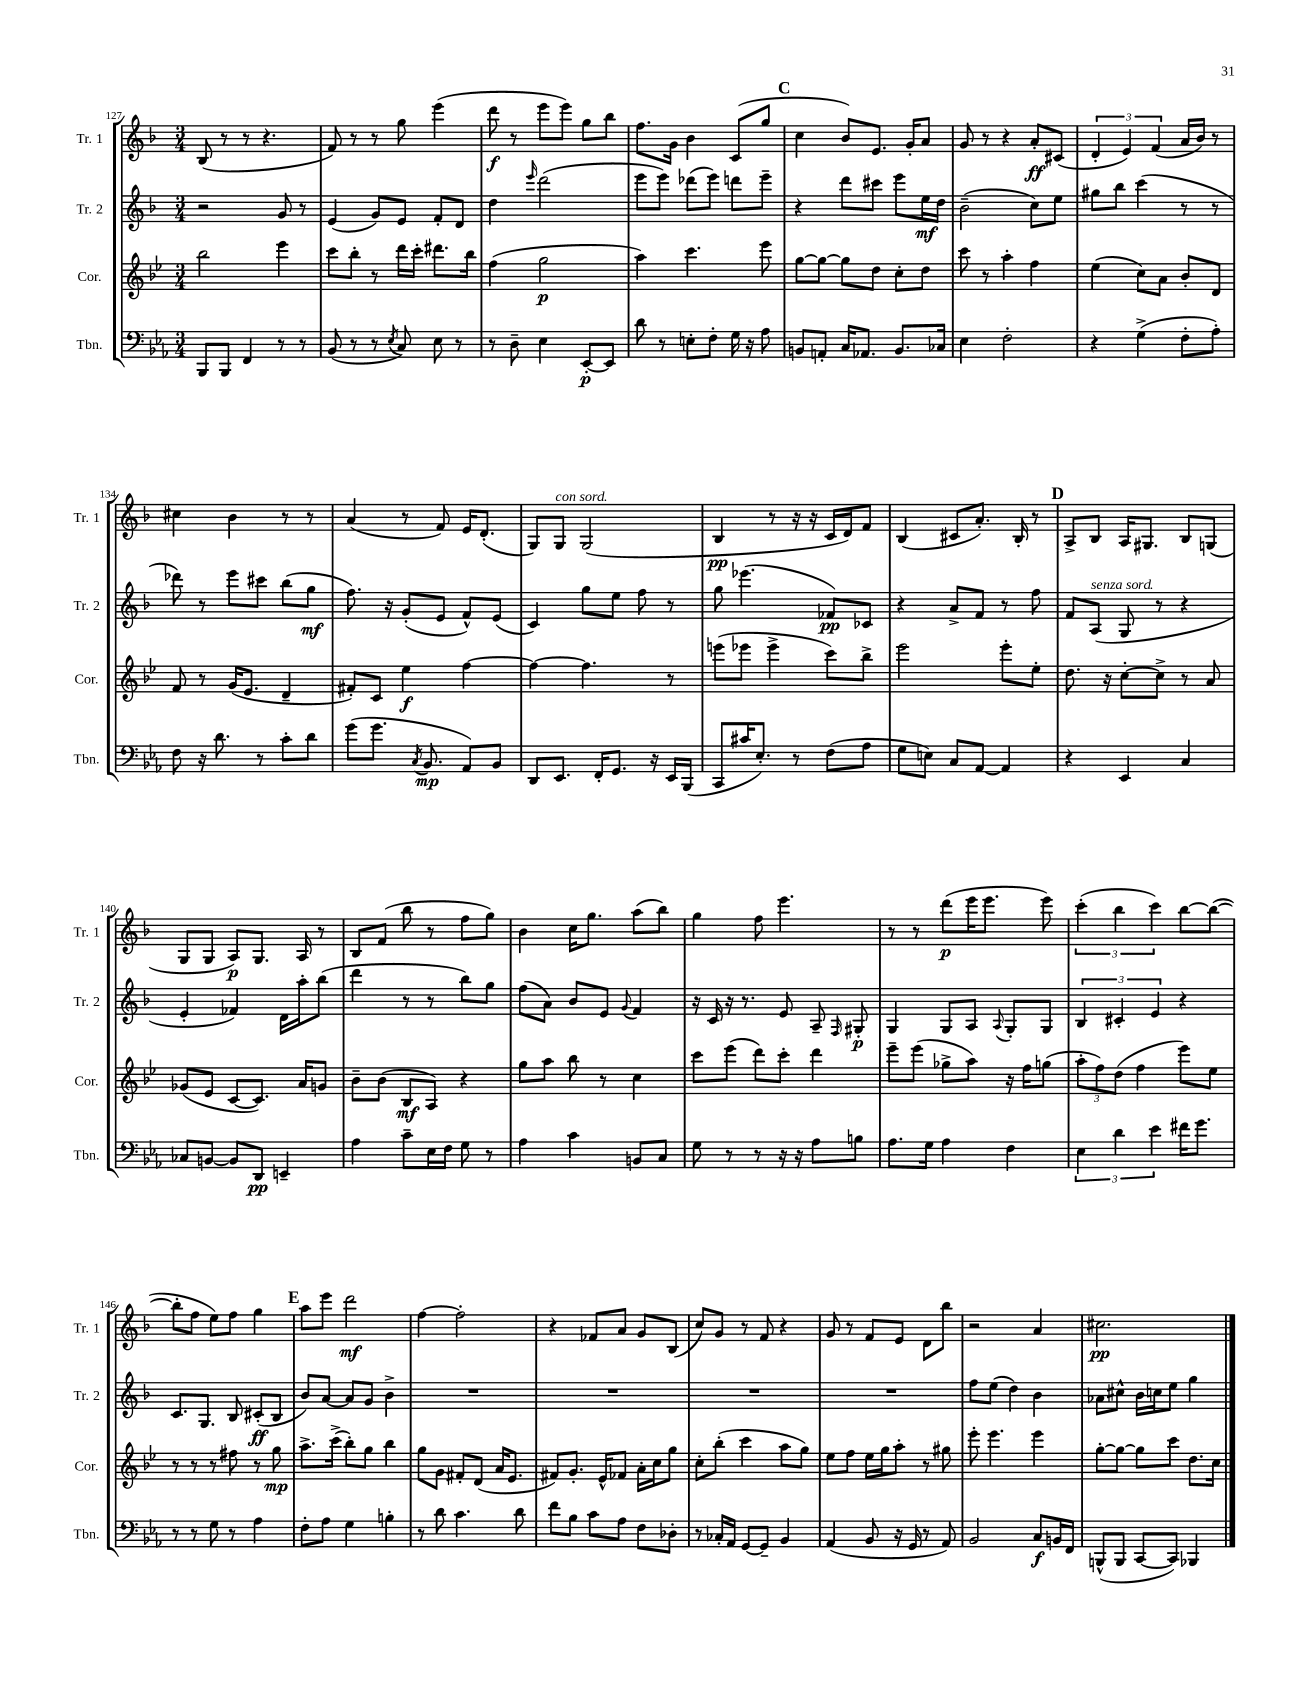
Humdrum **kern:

**kern	**kern	**kern	**kern
*staff4	*staff3	*staff2	*staff1
*clefF4	*clefG2	*clefG2	*clefG2
*k[b-e-a-]	*k[b-e-]	*k[b-]	*k[b-]
*M3/4	*M3/4	*M3/4	*M3/4
8BBB-	2bb-	2r	(8B-
8BBB-	.	.	8r
4FF	.	.	8r
.	.	.	4.r
8r	4eee-	8g	.
8r	.	8r	.
=	=	=	=
(8BB-	8ccc	(4e	8f)
8r	8bb-'	.	8r
8r	8r	8g)	8r
8qE-	.	.	.
8C)	16ddd	8e	8gg
.	16ccc'	.	.
8E-	8.ddd#	8f'	(4eee
8r	.	8d	.
.	16bb-	.	.
=	=	=	=
8r	(4ff	4dd	8ddd
8D~	.	.	8r
.	.	16qqeee	.
4E-	2gg	(2ddd	8eee
.	.	.	8eee)
[8EE-'	.	.	8gg
8EE-]	.	.	8bb-
=	=	=	=
8d	4aa)	8eee	8.ff
8r	.	8eee)	.
.	.	.	16g
8E'	4.ccc	(8ddd-	4b-
8F'	.	8eee)	.
16G	.	8ddd	(8c
16r	.	.	.
8A-	8eee-	8eee~	8gg
=	=	=	=
8BB	[8gg	4r	4cc
8AA'	8gg_	.	.
16C	8gg]	8ddd	8b-)
8.AA-	.	.	.
.	8dd	8ccc#	8.e
8.BB	8cc'	8eee	.
.	.	.	16g'
.	8dd	16ee	8a
16C-	.	16dd	.
=	=	=	=
4E-	8ccc	(2b-~	8g
.	8r	.	8r
2F'	4aa'	.	4r
.	4ff	8cc)	8a'
.	.	8ee	(8c#
=	=	=	=
4r	(4ee-	8gg#	6d'
.	.	8bb-	.
.	.	.	6e)
(4G^	8cc)	(4ccc	.
.	.	.	(6f
.	8a	.	.
8F'	8b-'	8r	16a
.	.	.	16b-)
8A-')	8d	8r	8r
=	=	=	=
8F	8f	8ddd-)	4cc#
16r	8r	8r	.
8.d	.	.	.
.	(16g	8eee	4b-
.	8.e-	.	.
8r	.	8ccc#	.
8c'	4d~	(8bb-	8r
8d	.	8gg	8r
=	=	=	=
(8g	8f#')	8.ff)	(4a
8.g	8c	.	.
.	.	16r	.
.	4ee-	(8g'	8r
8qC	.	.	.
8.BB-	.	.	.
.	.	8e	8f)
8AA-)	[4ff	8f^^)	16e
.	.	.	(8.d'
8BB-	.	(8e	.
=	=	=	=
8DD	4ff_	4c)	8G)
8.EE-	.	.	8G
.	4.ff]	8gg	(2G
16FF'	.	.	.
8.GG	.	8ee	.
.	.	8ff	.
16r	.	.	.
16EE-	8r	8r	.
(16BBB-	.	.	.
=	=	=	=
8CC	(8eee	8gg	4B-
16c#	8eee-	(4.eee-	.
8.E-')	.	.	.
.	4eee-^	.	8r
8r	.	.	16r
.	.	.	16r
(8F	8ccc)	8f-)	16c
.	.	.	16d)
8A-	8bb-^	8c-	8f
=	=	=	=
8G	2eee-	4r	(4B-
8E)	.	.	.
8C	.	8a^	8c#
[8AA-	.	8f	8.a')
4AA-]	8eee-'	8r	.
.	.	.	16B-'
.	8ee-'	8ff	8r
=	=	=	=
4r	8.dd	8f	8A^
.	.	(8A	8B-
.	16r	.	.
4EE-	[8cc'	8G	16A
.	.	.	8.G#
.	8cc^]	8r	.
4C	8r	4r	8B-
.	8a	.	(8G
=	=	=	=
8C-	(8g-	4e'	8G
[8BB	8e-	.	8G
8BB]	[8c	4f-)	8A)
8DD	8.c])	.	8.G
4EE~	.	16d	.
.	16a	16aa'	16A
.	8g	(8bb-	8r
=	=	=	=
4A-	8b-~	4ddd	8B-
.	(8b-	.	(8f
8c~	8B-	8r	8bb-
16E-	8A)	8r	8r
16F	.	.	.
8G	4r	8bb-)	8ff
8r	.	8gg	8gg)
=	=	=	=
4A-	8gg	(8ff	4b-
.	8aa	8a)	.
4c	8bb-	8b-	16cc
.	.	.	8.gg
.	8r	8e	.
.	.	8qqg	.
8BB	4cc	4f	(8aa
8C	.	.	8bb-)
=	=	=	=
8G	8ccc	16r	4gg
.	.	16c	.
8r	(8eee-	16r	.
.	.	8.r	.
8r	8ddd)	.	8ff
16r	8ccc'	8e	4.eee
16r	.	.	.
8A-	4ddd	8A~	.
.	.	16qqF	.
8B	.	8G#'	.
=	=	=	=
8.A-	8eee-~	4G	8r
.	(8eee-	.	8r
16G	.	.	.
4A-	8gg-^	8G	(8ddd
.	8aa)	8A	16eee
.	.	.	8.eee
.	.	8qqA	.
4F	16r	8G'	.
.	16ff	.	.
.	(8gg	8G	8eee)
=	=	=	=
6E-	12aa'	6B-	(6ccc'
.	12ff)	.	.
6d	(12dd	6c#'	6bb-
.	4ff	.	.
6e-	.	6e	6ccc)
16f#	8eee-)	4r	[8bb-
8.g	.	.	.
.	8ee-	.	(8bb-_
=	=	=	=
8r	8r	8.c	8bb-']
8r	8r	.	8ff
.	.	8.G	.
8G	8r	.	8ee)
8r	8ff#	8B-	8ff
4A-	8r	(8c#'	4gg
.	8gg	8B-	.
=	=	=	=
8F'	8.aa^	8b-)	8aa
8A-	.	[8a	8eee
.	(16ccc^	.	.
4G	8bb-')	8a]	2ddd
.	8gg	8g	.
4B'	4bb-	4b-^	.
=	=	=	=
8r	8gg	2.r	[4ff
8d	8g	.	.
4.c	8f#'	.	2ff']
.	(8d	.	.
.	16a	.	.
.	8.e-	.	.
8d	.	.	.
=	=	=	=
8f	8f#)	2.r	4r
8B-	8.g'	.	.
8c	.	.	8f-
.	16e-^^	.	.
8A-	8f-	.	8a
8F	16a'	.	8g
.	16cc	.	.
8D-'	8gg	.	(8B-
=	=	=	=
8r	8cc'	2.r	8cc)
16C-'	(8bb-'	.	8g
16AA-	.	.	.
[8GG	4ccc	.	8r
8GG~]	.	.	8f
4BB-	8aa	.	4r
.	8gg)	.	.
=	=	=	=
(4AA-	8ee-	2.r	8g
.	8ff	.	8r
8BB-	16ee-	.	8f
.	16gg	.	.
16r	8aa'	.	8e
16GG	.	.	.
8r	8r	.	8d
8AA-)	8gg#	.	8bb-
=	=	=	=
2BB-	8eee-'	8ff	2r
.	4.eee-	(8ee	.
.	.	4dd)	.
8C	4eee-	4b-	4a
16BB	.	.	.
16FF	.	.	.
=	=	=	=
(8BBB^^	[8gg'	8a-	2.cc#
8BBB	8gg_	8cc#^^	.
[8CC	8gg]	16b-	.
.	.	16cc	.
8CC])	8ccc	8ee	.
4BBB-	8.dd	4gg	.
.	16cc	.	.
==	==	==	==
*-	*-	*-	*-
